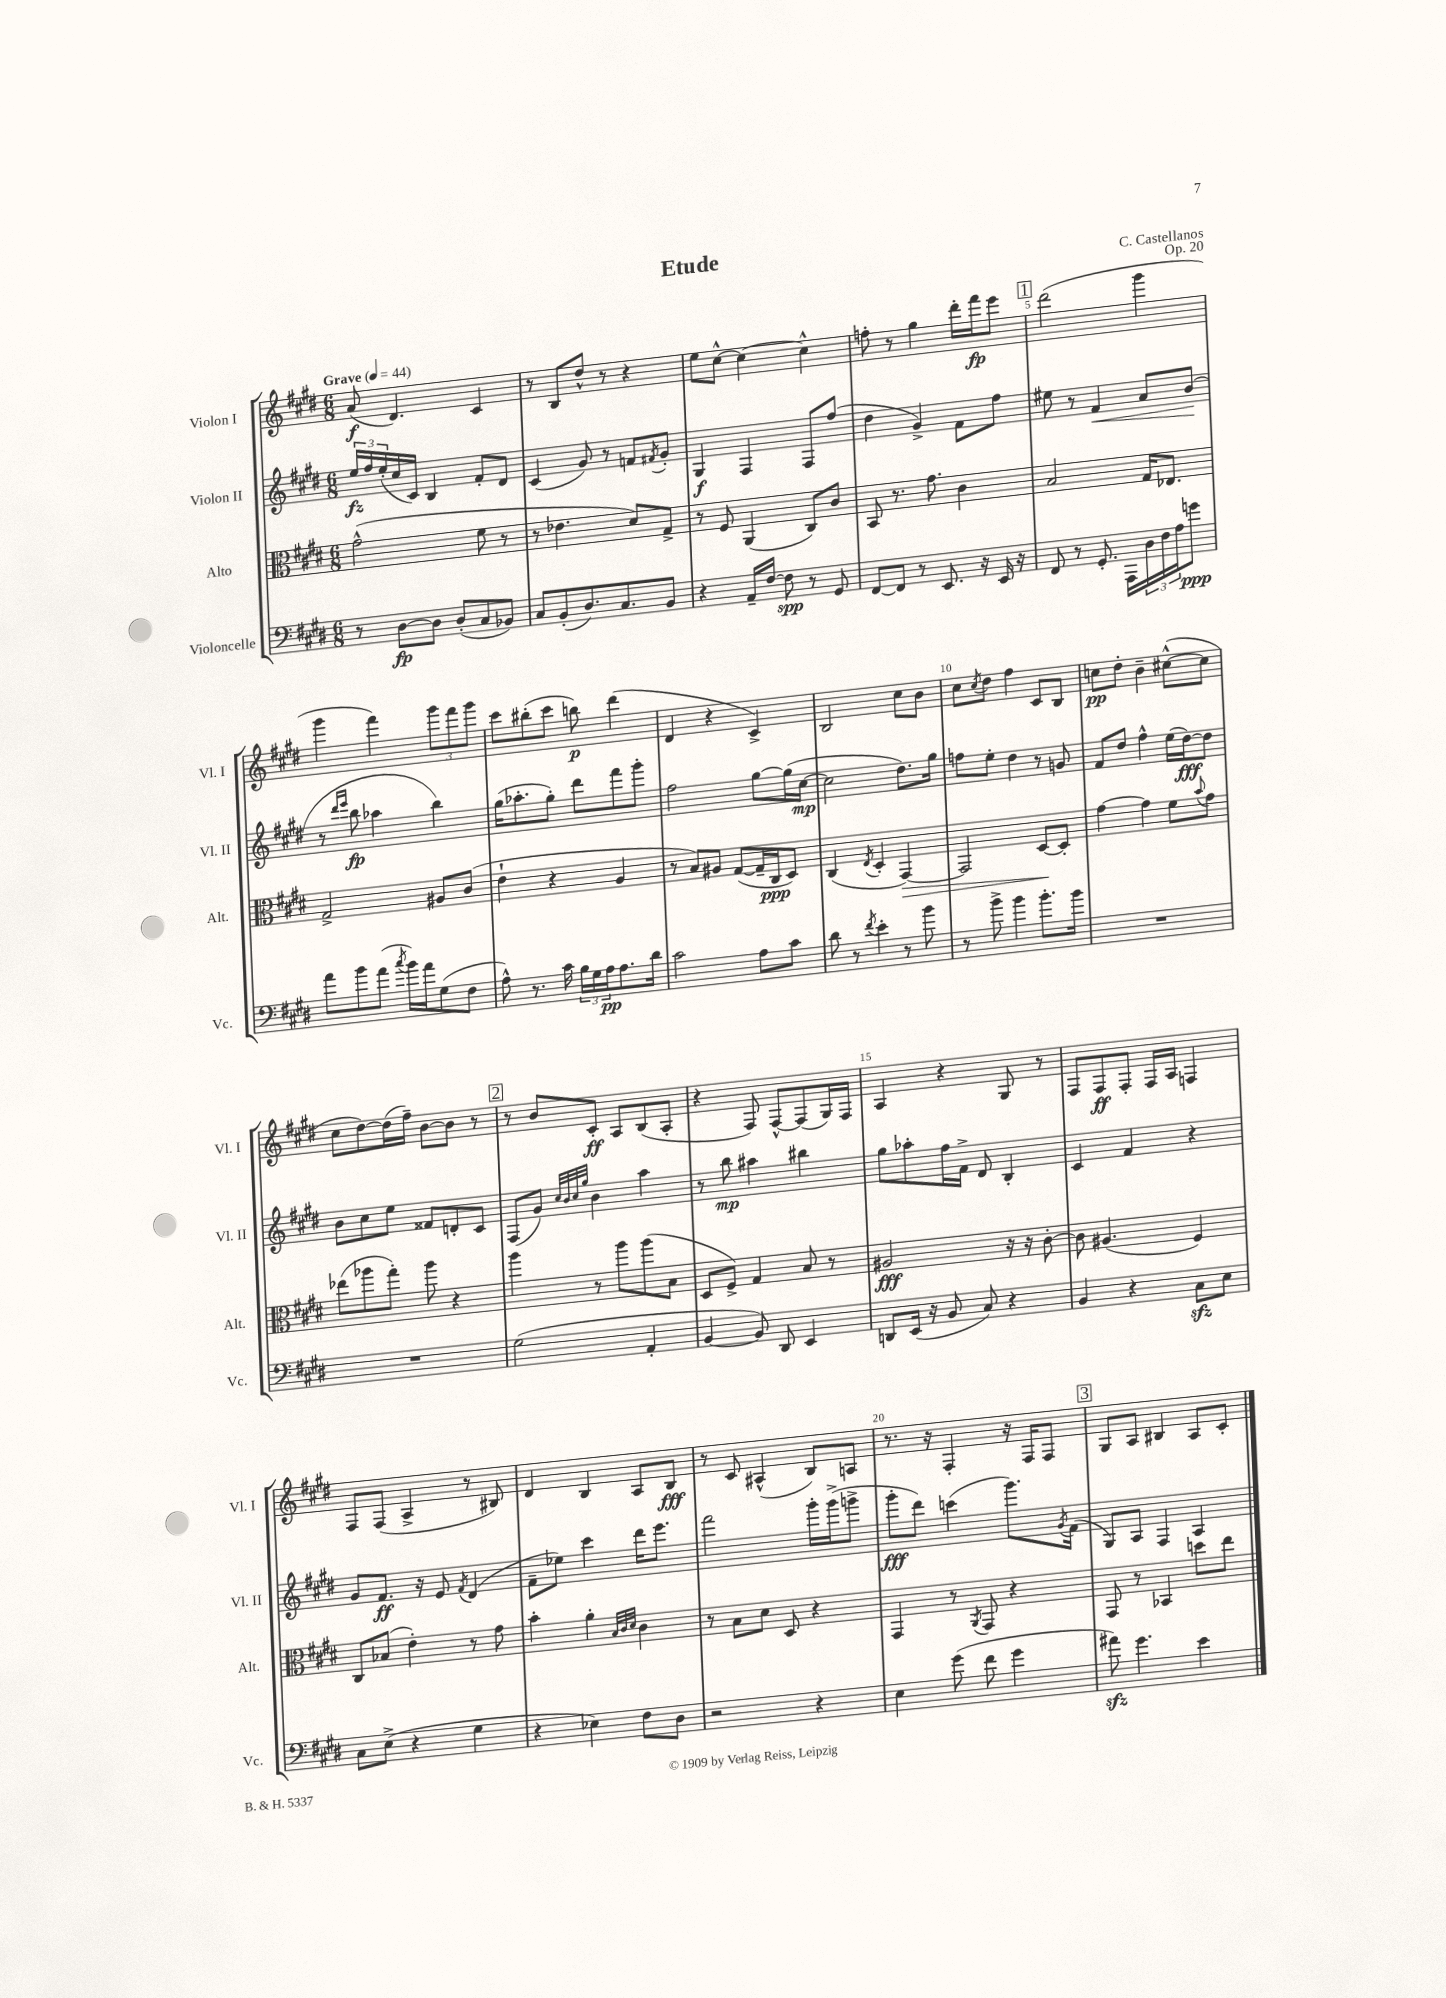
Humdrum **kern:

**kern	**dynam	**kern	**dynam	**kern	**dynam	**kern	**dynam
*part4	*part4	*part3	*part3	*part2	*part2	*part1	*part1
*staff4	*staff4	*staff3	*staff3	*staff2	*staff2	*staff1	*staff1
*I"Violoncelle	*	*I"Alto	*	*I"Violon II	*	*I"Violon I	*
*I'Vc.	*	*I'Alt.	*	*I'Vl. II	*	*I'Vl. I	*
*clefF4	*	*clefC3	*	*clefG2	*	*clefG2	*
*k[f#c#g#d#]	*	*k[f#c#g#d#]	*	*k[f#c#g#d#]	*	*k[f#c#g#d#]	*
*M6/8	*	*M6/8	*	*M6/8	*	*M6/8	*
*MM44	*	*MM44	*	*MM44	*	*MM44	*
=1	=1	=1	=1	=1	=1	=1	=1
!	!	!	!	!	!	!LO:TX:a:B:t=Grave	!
8r	.	(2g#^^\	.	24ee/LL	fz	(8a/	f
.	.	.	.	24ff#/	.	.	.
.	.	.	.	(24ee'/	.	.	.
[8D#\L	fp	.	.	16cc#/	.	4.d#/)	.
.	.	.	.	16c#/JJ)	.	.	.
8D#\J]	.	.	.	4B/	.	.	.
(8D#'/L	.	.	.	.	.	.	.
8C#/	.	8f#\	.	8f#'/L	.	4c#/	.
8BB-X/J)	.	8r	.	8d#/J	.	.	.
=2	=2	=2	=2	=2	=2	=2	=2
8C#/L	.	8r	.	(4c#/	.	8r	.
(8BB'/	.	4.e-X\	.	.	.	8B/L	.
8.D#/)	.	.	.	8g#/)	.	8dd#^^/J	.
.	.	.	.	8r	.	8r	.
8.C#/	.	.	.	.	.	.	.
.	.	8d#/L)	.	8fn/L	.	4r	.
.	.	.	.	8qf#X/	.	.	.
8BB/J	.	8G#^/J	.	8g#'/J	.	.	.
=3	=3	=3	=3	=3	=3	=3	=3
4r	.	8r	.	4G#/	f	8ee\L	.
.	.	8F#/	.	.	.	[8cc#^^\J	.
16AA~/LL	.	(4AA/	.	4F#/	.	4cc#\_	.
[16F#/JJ	.	.	.	.	.	.	.
8F#\]	spp	.	.	.	.	.	.
8r	.	8C#/L)	.	8F#/L	.	4cc#^^\]	.
8GG#/	.	8c#/J	.	(8ff#/J	.	.	.
=4	=4	=4	=4	=4	=4	=4	=4
[8FF#/L	.	8BB/	.	4dd#\	.	8ffn'\	.
8FF#/J]	.	8.r	.	.	.	8r	.
8r	.	.	.	4g#^/)	.	4gg#\	.
.	.	8.g#\	.	.	.	.	.
8.EE/	.	.	.	.	.	.	.
.	.	4c#\	.	8f#\L	.	16ddd#'\LL	.
16r	.	.	.	.	.	16fff#\J	fp
16EE/	.	.	.	8ff#\J	.	8eee\J	.
16r	.	.	.	.	.	.	.
!!LO:REH:place=s1:t=1
=5	=5	=5	=5	=5	=5	=5	=5
8FF#/	.	2B/	.	8ee#X\	.	(2ddd#\	.
8r	.	.	.	8r	.	.	.
!	!	!	!	!	!LO:HP:b	!	!
8.GG#'/	.	.	.	4f#/	<	.	.
16AAA\LL	.	.	.	.	.	.	.
24D#\	.	16G#/KL	.	8a/L	.	4ggg#\	.
24F#\	.	.	.	.	.	.	.
.	.	8.E-X/J	.	.	.	.	.
24A\J	.	.	.	.	.	.	.
8gn\J	ppp	.	.	(8b/J	.	.	.
.	.	.	.	.	[	.	.
!!LO:LB:g=z
=6	=6	=6	=6	=6	=6	=6	=6
8a\L	.	2G#^/	.	8r	.	4ggg#\	.
.	.	.	.	16qqddd#/LL	.	.	.
.	.	.	.	16qqeee/JJ	.	.	.
8b\	.	.	.	8bb\	fp	.	.
(8a\J	.	.	.	4aa-X\	.	4fff#\)	.
8qcc#/	.	.	.	.	.	.	.
16b\LL)	.	.	.	.	.	.	.
16a\J	.	.	.	.	.	.	.
(8G#\	.	8A#X/L	.	4bb\)	.	12ggg#\L	.
.	.	.	.	.	.	12fff#\	.
8F#\J	.	(8c#/J	.	.	.	.	.
.	.	.	.	.	.	12ggg#\J	.
=7	=7	=7	=7	=7	=7	=7	=7
8A^^\)	.	4e`\	.	(16gg#\KL	.	8ccc#\L	.
.	.	.	.	8.aa-X'\	.	.	.
8.r	.	.	.	.	.	(8bb#X'\	.
.	.	4r	.	8gg#'\J)	.	8ccc#\J	.
16c#\	.	.	.	.	.	.	.
24B\LL	.	.	.	8ddd#\L	.	8bbn\)	p
24G#\	.	.	.	.	.	.	.
24A\J	pp	.	.	.	.	.	.
8.A\	.	4A/	.	8fff#\	.	(4ddd#\	.
.	.	.	.	8ggg#'\J	.	.	.
16d#\Jk	.	.	.	.	.	.	.
=8	=8	=8	=8	=8	=8	=8	=8
2c#\	.	8r	.	2ff#\	.	4d#/	.
.	.	8B/L)	.	.	.	.	.
.	.	8A#X/J	.	.	.	4r	.
.	.	([8G#/L	.	.	.	.	.
8A\L	.	16G#~/L]	.	[8gg#\L	.	4c#^/)	.
.	.	16C#/J	ppp	.	.	.	.
8c#\J	.	8D#/J)	.	(16gg#\L]	.	.	.
.	.	.	.	[16cc#\JJ	mp	.	.
=9	=9	=9	=9	=9	=9	=9	=9
8d#\	.	(4C#/	.	2cc#\]	.	2B/	.
8r	.	.	.	.	.	.	.
8qf#/	.	8qE/	.	.	.	.	.
4e'\	.	4D#'/	.	.	.	.	.
!	!	!	!LO:HP:b	!	!	!	!
8r	.	[4GG#/)	>	8.dd#\L)	.	8cc#\L	.
8b\	.	.	.	.	.	8b\J	.
.	.	.	.	16gg#\Jk	.	.	.
=10	=10	=10	=10	=10	=10	=10	=10
8r	.	2GG#/]	.	8ffn\L	.	8cc#\L	.
.	.	.	.	.	.	8qcc#/	.
8b^\	.	.	.	8ee'\J	.	8dd#\J	.
4b\	.	.	.	4dd#\	.	4ff#\	.
8.b'\L	.	[8D#/L	.	8r	.	8c#/L	.
.	.	8D#'/J]	]	8gn/	.	8B/J	.
16b\Jk	.	.	.	.	.	.	.
=11	=11	=11	=11	=11	=11	=11	=11
2.r	.	[4g#\	.	8f#/L	.	8ccn\L	pp
.	.	.	.	8dd#/J	.	8dd#'\J	.
.	.	4g#\]	.	4ff#^^\	.	4b~\	.
.	.	8f#\L	.	(16ee\LL	.	([8cc#X^^\L	.
.	.	.	.	[16dd#\J)	fff	.	.
.	.	8qqb/	.	.	.	.	.
.	.	8g#\J	.	8dd#\J]	.	8cc#\J]	.
!!LO:LB:g=z
=12	=12	=12	=12	=12	=12	=12	=12
2.r	.	(8ee-X\L	.	8b\L	.	8cc#\L	.
.	.	8aa-X\	.	8cc#\	.	[8dd#\)	.
.	.	8gg#'\J)	.	8ee\J	.	(16dd#\L]	.
.	.	.	.	.	.	16ff#~\JJ)	.
.	.	8aa-\	.	8f##X/L	.	[8b\L	.
.	.	4r	.	8dn'/	.	8b\J]	.
.	.	.	.	8c#/J	.	8r	.
!!LO:REH:place=s1:t=2
=13	=13	=13	=13	=13	=13	=13	=13
(2G#\	.	4aa\	.	(8F#/L	.	8r	.
.	.	.	.	8g#/J)	.	8b/L	.
.	.	.	.	32qqcc#/LLL	.	.	.
.	.	.	.	32qqb/	.	.	.
.	.	.	.	32qqcc#/	.	.	.
.	.	.	.	32qqgg#/JJJ	.	.	.
.	.	8r	.	4b\	.	8c#'/J	ff
.	.	8aa\L	.	.	.	8A/L	.
4AA'/	.	(8aa\	.	4aa\	.	(8B/	.
.	.	8B\J	.	.	.	8A'/J	.
=14	=14	=14	=14	=14	=14	=14	=14
[4BB/	.	8D#/L	.	8r	.	4r	.
.	.	8F#^/J)	.	8bb\	mp	.	.
8BB/])	.	4G#/	.	4aa#X\	.	8F#/)	.
8DD#/	.	.	.	.	.	[8F#^^/L	.
4EE/	.	8B/	.	4bb#X\	.	(8F#/]	.
.	.	8r	.	.	.	16G#/L)	.
.	.	.	.	.	.	16F#/JJ	.
=15	=15	=15	=15	=15	=15	=15	=15
8DDn/L	.	2A#X/	fff	8gg#\L	.	4A/	.
(16EE/Jk	.	.	.	8aa-X'\	.	.	.
16r	.	.	.	.	.	.	.
8BB/	.	.	.	16ff#\L	.	4r	.
.	.	.	.	16f#^\JJ	.	.	.
8C#/)	.	.	.	8d#/	.	.	.
4r	.	16r	.	4B'/	.	8G#/	.
.	.	16r	.	.	.	.	.
.	.	[8c#'\	.	.	.	8r	.
=16	=16	=16	=16	=16	=16	=16	=16
4BB/	.	8c#\]	.	4c#/	.	8F#/L	.
.	.	(4.A#X/	.	.	.	8F#/	ff
4r	.	.	.	4f#/	.	8F#'/J	.
.	.	.	.	.	.	16F#/LL	.
.	.	.	.	.	.	16A/JJ	.
8C#zz\L	.	4F#/)	.	4r	.	4Fn/	.
8E\J	.	.	.	.	.	.	.
!!LO:LB:g=z
=17	=17	=17	=17	=17	=17	=17	=17
8C#\L	.	8C#/L	.	8g#/L	.	8F#/L	.
(8E^\J	.	(8B-X/J	.	8.f#/J	ff	(8F#/J	.
4r	.	4e'\)	.	.	.	4A^/	.
.	.	.	.	16r	.	.	.
.	.	.	.	8e/	.	.	.
.	.	.	.	8qf#/	.	.	.
4G#\	.	8r	.	(4d#/	.	8r	.
.	.	8g#\	.	.	.	8B#X/)	.
=18	=18	=18	=18	=18	=18	=18	=18
4r	.	4b'\	.	8f#~\L	.	4d#/	.
.	.	.	.	8ee-X\J)	.	.	.
4E-X\)	.	4a'\	.	4ccc#\	.	4B/	.
.	.	32qqB/LLL	.	.	.	.	.
.	.	32qqc#/	.	.	.	.	.
.	.	32qqd#/JJJ	.	.	.	.	.
8F#\L	.	4c#\	.	16ddd#\KL	.	8A/L	.
.	.	.	.	8.eee\J	.	.	.
8D#\J	.	.	.	.	.	8B/J	fff
=19	=19	=19	=19	=19	=19	=19	=19
2r	.	8r	.	2fff#\	.	8r	.
.	.	8B\L	.	.	.	8c#/	.
.	.	8d#\J	.	.	.	(4A#X^^/	.
.	.	8D#/	.	.	.	.	.
4r	.	4r	.	16ggg#'\LL	.	8B/L)	.
.	.	.	.	(16ggg#^\J	.	.	.
.	.	.	.	8gggn^\J	.	8An/J	.
=20	=20	=20	=20	=20	=20	=20	=20
4E\	.	4GG#/	.	8ggg#'\L	fff	8.r	.
.	.	.	.	8ddd#\J)	.	.	.
.	.	.	.	.	.	16r	.
(8g#\	.	8r	.	(4cccn\	.	4F#'/	.
.	.	8qAA/	.	.	.	.	.
8f#\	.	8GG#/	.	.	.	.	.
4g#\	.	4r	.	8.ggg#\L)	.	16r	.
.	.	.	.	.	.	16F#/KL	.
.	.	.	.	.	.	8F#/J	.
.	.	.	.	8qg#/	.	.	.
.	.	.	.	(16f#\Jk	.	.	.
!!LO:REH:place=s1:t=3
=21	=21	=21	=21	=21	=21	=21	=21
8a#Xzz\)	.	8GG#/	.	8G#/L)	.	8G#/L	.
4.g#\	.	8r	.	8A/J	.	8A/J	.
.	.	4BB-X/	.	4F#/	.	4B#X/	.
4e\	.	8ddn\L	.	4A/	.	8A/L	.
.	.	8ee\J	.	.	.	8c#'/J	.
==	==	==	==	==	==	==	==
*-	*-	*-	*-	*-	*-	*-	*-
